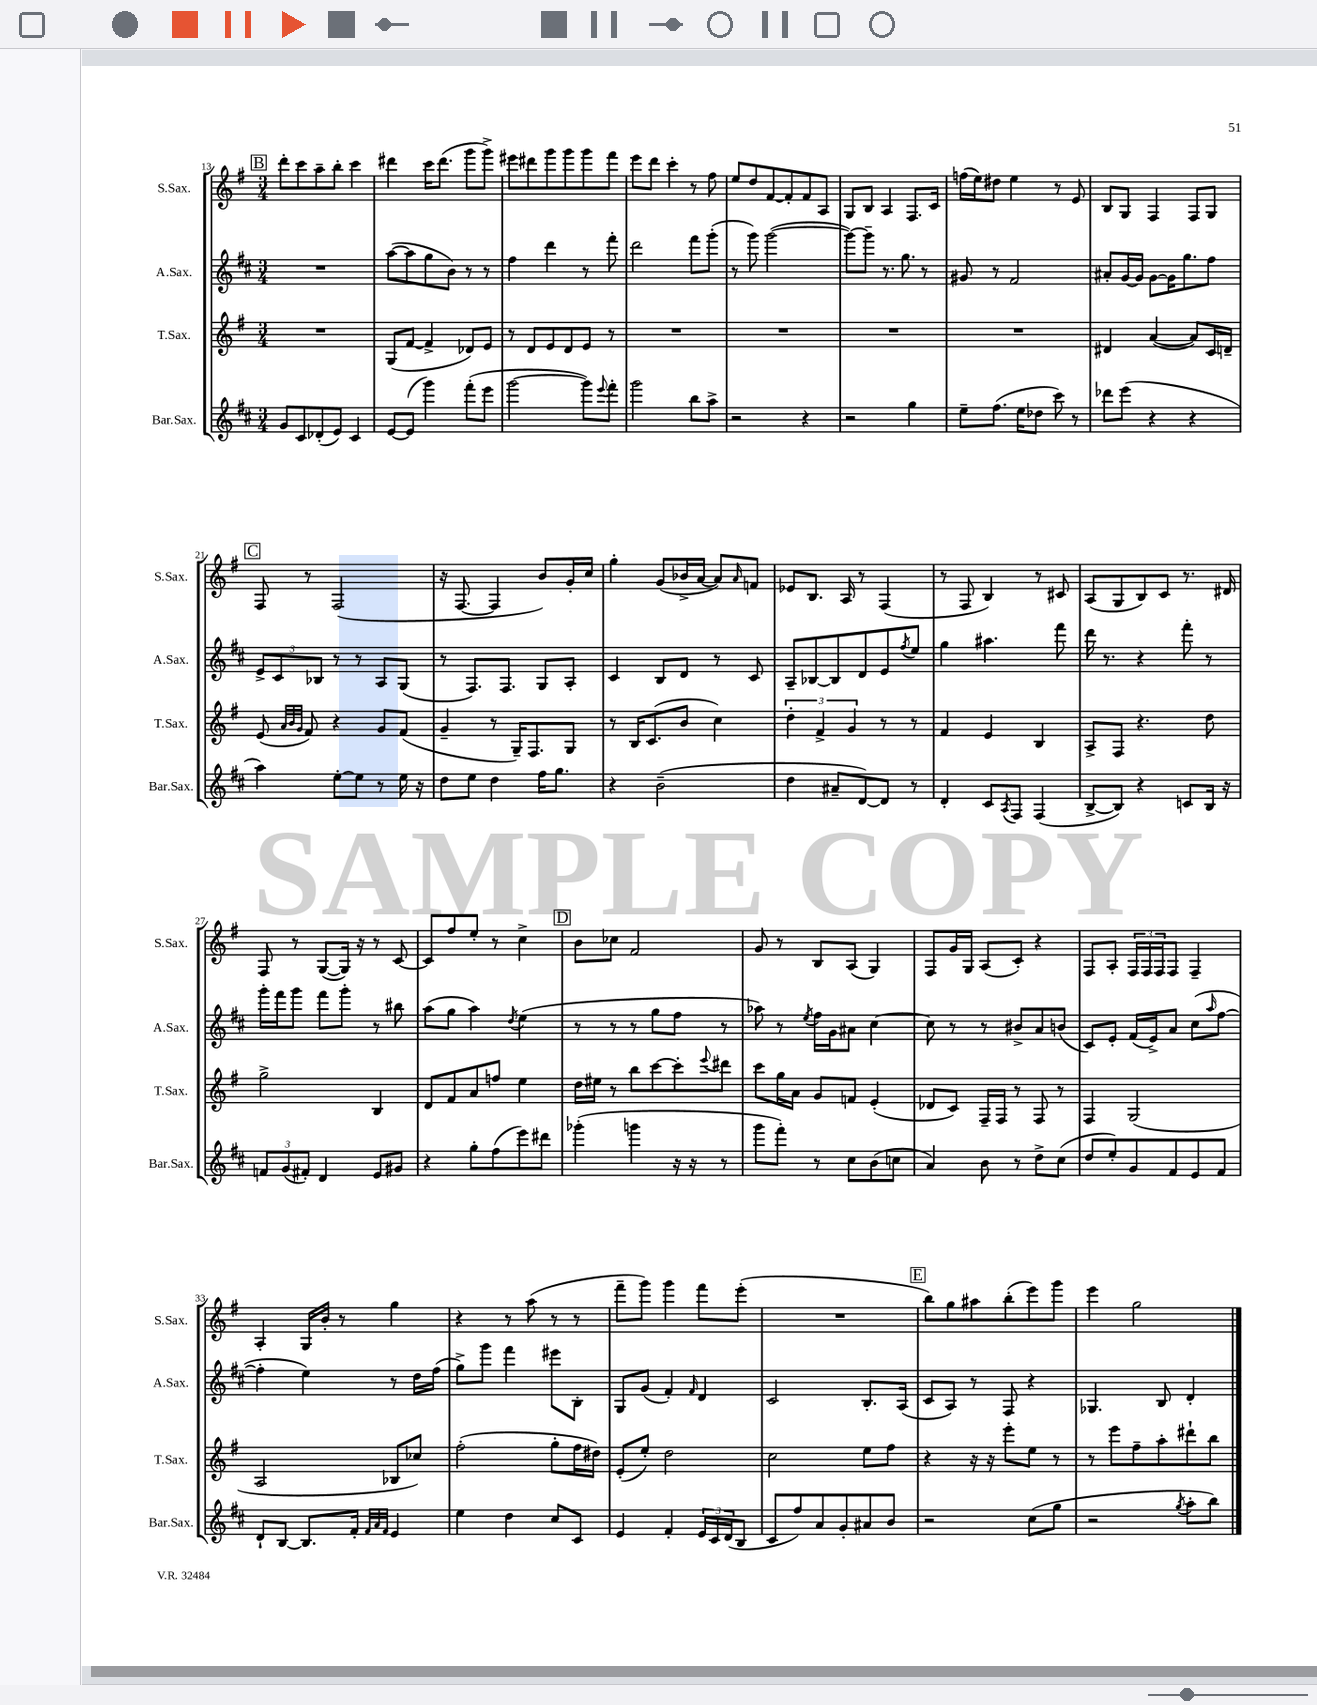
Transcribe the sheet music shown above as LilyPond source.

<<
\new StaffGroup <<
\new Staff = "s0" \with { instrumentName = "S.Sax." shortInstrumentName = "S.Sax." } {
    \clef treble \key g \major \numericTimeSignature \time 3/4
    \mark \markup { \box "B" } d'''8-. c'''8 a''8-- b''8-. c'''4 |
    dis'''4 c'''16 dis'''8.( g'''8 g'''8->) |
    eis'''8 dis'''8 g'''8 g'''8 g'''8 fis'''8 |
    e'''8 d'''8 c'''4-. r8 fis''8 |
    e''8 d''8 fis'8~ fis'8-. fis'8 a8 |
    g8 b8 a4 fis8. c'16 |
    f''16( e''16) dis''8 e''4 r8 e'8 |
    b8 g8 fis4 fis8 g8 |
    \mark \markup { \box "C" } fis8 r8 fis2( |
    r16 fis8.~ fis4 b'8) g'16-. c''16 |
    g''4-. g'8( bes'16-> a'16~ a'8) \grace { a'16 } f'8 |
    ees'8 b8. a16 r8 fis4( |
    r8 fis8 b4) r8 cis'8 |
    a8( g8 b8) c'8 r8. dis'16 |
    fis8 r8 g8~( g16) r16 r8 c'8~ |
    c'8 fis''8 e''8-. r8 c''4-> |
    \mark \markup { \box "D" } b'8 ces''8 fis'2 |
    g'8 r8 b8 a8( g4) |
    fis8 g'16 g16 a8( c'8-.) r4 |
    fis8 a8-. \tuplet 3/2 { fis16 fis16 fis16 } fis8 fis4-- |
    a4-. g16 b'16-. r8 g''4 |
    r4 r8 a''8( r8 r8 |
    fis'''8-- g'''8) g'''4 fis'''8 e'''8-.( |
    R2. |
    \mark \markup { \box "E" } b''8) g''8 ais''8 b''8-.( e'''8) g'''8 |
    e'''4 g''2 \bar "|." |
}
\new Staff = "s1" \with { instrumentName = "A.Sax." shortInstrumentName = "A.Sax." } {
    \clef treble \key d \major \numericTimeSignature \time 3/4
    \mark \markup { \box "B" } R2. |
    a''8~( a''8 g''8 b'8) r8 r8 |
    fis''4 d'''4 r8 fis'''8-. |
    d'''2 fis'''8 g'''8-.( |
    r8 g'''8) g'''2~( |
    g'''8~) g'''8-- r8. g''8. r8 |
    gis'8 r8 fis'2 |
    ais'8-. g'16~ g'16 g'8~ g'16 g''8. fis''8 |
    \mark \markup { \box "C" } \tuplet 3/2 { e'8-> cis'8 bes8 } r8 r8 a8 g8( |
    r8 fis8.) fis8. g8 a8-. |
    cis'4 b8 d'8 r8 cis'8 |
    a8-- bes8~ bes8 d'8 e'8 \acciaccatura { fis''8 } e''8 |
    g''4 ais''4. fis'''8 |
    d'''16 r8. r4 fis'''8-. r8 |
    g'''16-. fis'''16 g'''8 fis'''8 g'''8-. r8 bis''8 |
    a''8( g''8 a''4) \acciaccatura { d''8 } e''4( |
    \mark \markup { \box "D" } r8 r8 r8 g''8 fis''8 r8 |
    aes''8) r8 \acciaccatura { e''8 } fis''16 g'16 ais'8 cis''4~ |
    cis''8 r8 r8 bis'8-> a'8 b'8( |
    cis'8) e'8-. fis'16( e'16->) a'8 cis''8( \grace { a''16 } fis''8~ |
    fis''4-. e''4) r8 d''16 fis''16( |
    g''8->) g'''8 fis'''4 eis'''8 b8-. |
    g8 g'8( fis'4-.) \grace { fis'16 } d'4 |
    cis'2 b8.-. a16( |
    \mark \markup { \box "E" } cis'8 a8) r8 fis8 r4 |
    ges4. b8 d'4-. \bar "|." |
}
\new Staff = "s2" \with { instrumentName = "T.Sax." shortInstrumentName = "T.Sax." } {
    \clef treble \key g \major \numericTimeSignature \time 3/4
    \mark \markup { \box "B" } R2. |
    g8( fis'8~ fis'4-> des'8) e'8 |
    r8 d'8 e'8 d'8 e'8 r8 |
    R2. |
    R2. |
    R2. |
    R2. |
    dis'4 a'4~( a'8) c'16 d'16-- |
    \mark \markup { \box "C" } e'8( \grace { a'32 b'32 g'32 } fis'8) r4 g'8 fis'8( |
    g'4-- r8 g16--) fis8. g8 |
    r8 b16 c'8.( b'8 c''4) |
    \tuplet 3/2 { d''4-. fis'4-> g'4 } r8 r8 |
    fis'4 e'4 b4 |
    a8-> fis8 r4. d''8 |
    g''2-> b4 |
    d'8 fis'8 a'8 f''8 e''4 |
    \mark \markup { \box "D" } d''16 eis''16 r8 b''8 c'''8~ c'''8-. \appoggiatura { e'''8 } dis'''8 |
    c'''8 g''16 a'16 g'8 f'8 e'4-.( |
    des'8 c'8) fis16-- fis16 r8 fis8 r8 |
    fis4 g2( |
    a2 bes8 ces''8) |
    fis''2-.( g''8-. fis''16 dis''16) |
    e'8-.( e''8-.) d''2 |
    c''2 e''8 fis''8 |
    \mark \markup { \box "E" } r4 r16 r16 e'''8-. e''8 r8 |
    r8 e'''8 fis''8-- a''8-. dis'''8-! b''8 \bar "|." |
}
\new Staff = "s3" \with { instrumentName = "Bar.Sax." shortInstrumentName = "Bar.Sax." } {
    \clef treble \key d \major \numericTimeSignature \time 3/4
    \mark \markup { \box "B" } g'8 cis'8 des'8-.( e'8) cis'4 |
    e'8~ e'8( g'''4) fis'''8-.( e'''8 |
    g'''2~ g'''8) \appoggiatura { e'''8 } fis'''8-. |
    g'''2 b''8 a''8-> |
    r2 r4 |
    r2 g''4 |
    e''8-- fis''8.( e''16 des''8 cis'''8) r8 |
    des'''8 e'''8( r4 r4 |
    \mark \markup { \box "C" } a''4) e''8~-. e''8 r8 e''16 r16 |
    d''8 e''8 d''4 fis''16 g''8. |
    r4 b'2--( |
    d''4 ais'8-- d'8~) d'8 r8 |
    d'4-. cis'8 \acciaccatura { a8 } fis8 fis4( |
    b8~-> b8) r4 c'8 b16 r16 |
    \tuplet 3/2 { f'8 g'8( fis'8-.) } d'4 e'8 gis'8 |
    r4 g''8-. fis''8( e'''8) dis'''8 |
    \mark \markup { \box "D" } ges'''4-.( g'''4 r16 r16 r8 |
    g'''8 fis'''8-.) r8 cis''8 b'8( c''8 |
    a'4) b'8 r8 d''8-> cis''8( |
    d''8 e''8-.) g'8 fis'8 e'8 fis'8 |
    d'8-! b8~ b8. fis'16-. \grace { fis'32 a'32 fis'32 } e'4 |
    e''4 d''4 cis''8 cis'8 |
    e'4 fis'4-. \tuplet 3/2 { e'16 cis'16 d'16( } b8 |
    cis'8 fis''8) a'8 g'8-. ais'8 b'8 |
    \mark \markup { \box "E" } r2 cis''8( g''8 |
    r2 \acciaccatura { g''8 } a''8-. b''8) \bar "|." |
}
>>
>>
\layout { \context { \Score currentBarNumber = #13 } }
